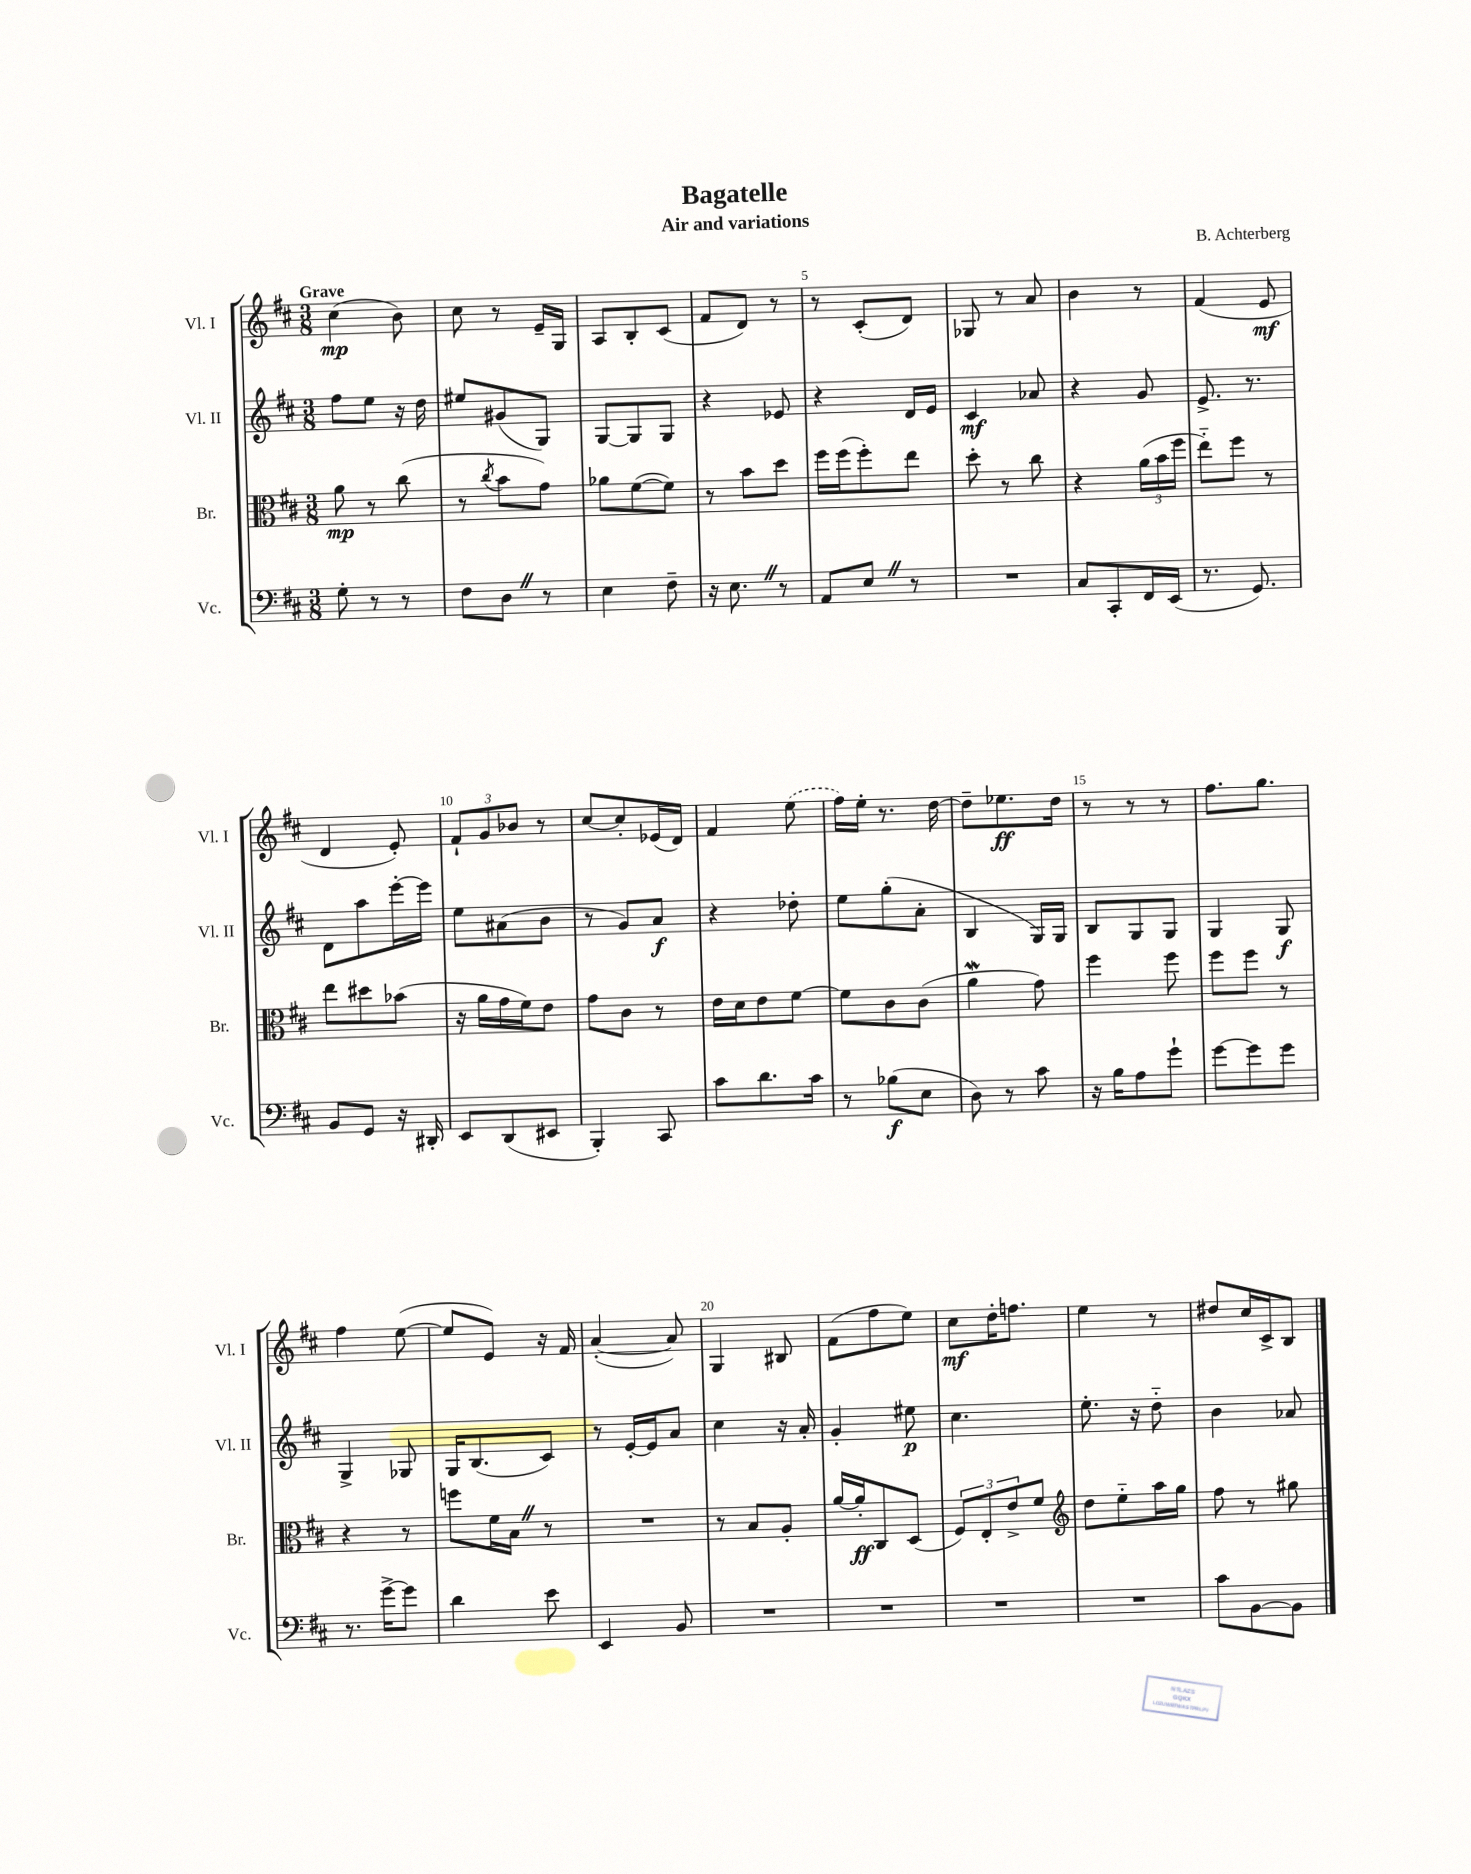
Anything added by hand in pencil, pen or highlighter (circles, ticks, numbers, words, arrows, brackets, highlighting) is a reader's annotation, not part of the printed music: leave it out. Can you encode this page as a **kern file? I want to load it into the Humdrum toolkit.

**kern	**dynam	**kern	**dynam	**kern	**dynam	**kern	**dynam
*part4	*part4	*part3	*part3	*part2	*part2	*part1	*part1
*staff4	*staff4	*staff3	*staff3	*staff2	*staff2	*staff1	*staff1
*I"Vc.	*	*I"Br.	*	*I"Vl. II	*	*I"Vl. I	*
*I'Vc.	*	*I'Br.	*	*I'Vl. II	*	*I'Vl. I	*
*clefF4	*	*clefC3	*	*clefG2	*	*clefG2	*
*k[f#c#]	*	*k[f#c#]	*	*k[f#c#]	*	*k[f#c#]	*
*M3/8	*	*M3/8	*	*M3/8	*	*M3/8	*
=1	=1	=1	=1	=1	=1	=1	=1
!	!	!	!	!	!	!LO:TX:a:B:t=Grave	!
8G'\	.	8a\	mp	8ff#\L	.	(4cc#\	mp
8r	.	8r	.	8ee\J	.	.	.
8r	.	(8cc#\	.	16r	.	8b\)	.
.	.	.	.	16dd\	.	.	.
=2	=2	=2	=2	=2	=2	=2	=2
8F#\L	.	8r	.	8ee#X/L	.	8cc#\	.
.	.	8qcc#/	.	.	.	.	.
8DZ\J	.	8b\L	.	(8g#X/	.	8r	.
8r	.	8g\J)	.	8G/J)	.	16e~/LL	.
.	.	.	.	.	.	16G/JJ	.
=3	=3	=3	=3	=3	=3	=3	=3
4E\	.	8a-X\L	.	[8G/L	.	8A/L	.
.	.	([8f#\	.	8G/]	.	8B'/	.
8F#~\	.	8f#\J])	.	8G/J	.	(8c#/J	.
=4	=4	=4	=4	=4	=4	=4	=4
16r	.	8r	.	4r	.	8f#/L	.
8.EZ\	.	.	.	.	.	.	.
.	.	8b\L	.	.	.	8d/J)	.
8r	.	8dd\J	.	8e-X/	.	8r	.
=5	=5	=5	=5	=5	=5	=5	=5
8AA/L	.	16ff#\LL	.	4r	.	8r	.
.	.	(16ff#\J	.	.	.	.	.
8EZ/J	.	8ff#'\)	.	.	.	(8c#'/L	.
8r	.	8ee\J	.	16d/LL	.	8d/J)	.
.	.	.	.	16e/JJ	.	.	.
=6	=6	=6	=6	=6	=6	=6	=6
4.r	.	8dd'\	.	4c#/	mf	8G-X/	.
.	.	8r	.	.	.	8r	.
.	.	8cc#\	.	8a-X/	.	8a/	.
=7	=7	=7	=7	=7	=7	=7	=7
8C#/L	.	4r	.	4r	.	4b\	.
8CC#'/	.	.	.	.	.	.	.
16FF#/L	.	(24a\LL	.	8g/	.	8r	.
.	.	24b\	.	.	.	.	.
(16EE/JJ	.	.	.	.	.	.	.
.	.	24ff#\JJ	.	.	.	.	.
=8	=8	=8	=8	=8	=8	=8	=8
8.r	.	8ee\L)	.	8.e^/	.	(4f#/	.
.	.	8ff#\J	.	.	.	.	.
8.GG/)	.	.	.	8.r	.	.	.
.	.	8r	.	.	.	8e/	mf
!!LO:LB:g=z
=9	=9	=9	=9	=9	=9	=9	=9
8BB/L	.	8ee\L	.	8d\L	.	4d/	.
8GG/J	.	8dd#X\	.	8aa\	.	.	.
16r	.	(8b-X\J	.	[16eee'\L	.	8e'/)	.
16DD#X'/	.	.	.	16eee\JJ]	.	.	.
=10	=10	=10	=10	=10	=10	=10	=10
8EE/L	.	16r	.	8ee\L	.	12f#`/L	.
.	.	16a\LL	.	.	.	.	.
.	.	.	.	.	.	12g/	.
(8DD/	.	16g\	.	(8a#X\	.	.	.
.	.	.	.	.	.	12b-X/J	.
.	.	16f#\J)	.	.	.	.	.
8EE#X/J	.	8e\J	.	8b\J	.	8r	.
=11	=11	=11	=11	=11	=11	=11	=11
4BBB'/)	.	8g\L	.	8r	.	[8cc#/L	.
.	.	8c#\J	.	8g/L)	.	8cc#'/]	.
8CC#/	.	8r	.	8a/J	f	(16e-X/L	.
.	.	.	.	.	.	16d/JJ)	.
=12	=12	=12	=12	=12	=12	=12	=12
8c#\L	.	16e\LL	.	4r	.	4f#/	.
.	.	16d\J	.	.	.	.	.
8.d\	.	8e\	.	.	.	.	.
.	.	[8f#\J	.	8dd-X'\	.	(8ee\	.
16c#\Jk	.	.	.	.	.	.	.
=13	=13	=13	=13	=13	=13	=13	=13
8r	.	8f#\L]	.	8ee\L	.	16ff#\LL)	.
.	.	.	.	.	.	16ee'\JJ	.
(8B-X\L	f	8c#\	.	(8gg'\	.	8.r	.
8E\J	.	(8c#\J	.	8a'\J	.	.	.
.	.	.	.	.	.	[16dd\	.
=14	=14	=14	=14	=14	=14	=14	=14
8D\)	.	4aW\	.	4B/	.	8dd~\L]	.
8r	.	.	.	.	.	8.ee-X\	ff
8c#\	.	8g\)	.	16G/LL)	.	.	.
.	.	.	.	16G/JJ	.	16dd\Jk	.
=15	=15	=15	=15	=15	=15	=15	=15
16r	.	4ff#\	.	8B/L	.	8r	.
16B\KL	.	.	.	.	.	.	.
8A\	.	.	.	8G/	.	8r	.
8g`\J	.	8ff#\	.	8G/J	.	8r	.
=16	=16	=16	=16	=16	=16	=16	=16
[8g\L	.	8ff#\L	.	4G/	.	8.ff#\L	.
8g\]	.	8ff#\J	.	.	.	.	.
.	.	.	.	.	.	8.gg\J	.
8g\J	.	8r	.	8G/	f	.	.
!!LO:LB:g=z
=17	=17	=17	=17	=17	=17	=17	=17
8.r	.	4r	.	4G^/	.	4ff#\	.
[16g^\KL	.	.	.	.	.	.	.
8g\J]	.	8r	.	8G-X/	.	([8ee\	.
=18	=18	=18	=18	=18	=18	=18	=18
4d\	.	8ffn\L	.	16G/KL	.	8ee/L]	.
.	.	.	.	(8.B/	.	.	.
.	.	16f#\L	.	.	.	8e/J)	.
.	.	16BZ\JJ	.	.	.	.	.
8e\	.	8r	.	8c#/J)	.	16r	.
.	.	.	.	.	.	16f#/	.
=19	=19	=19	=19	=19	=19	=19	=19
4EE/	.	4.r	.	8r	.	([4a'/	.
.	.	.	.	[16e'/LL	.	.	.
.	.	.	.	16e/J]	.	.	.
8BB/	.	.	.	8a/J	.	8a/])	.
=20	=20	=20	=20	=20	=20	=20	=20
4.r	.	8r	.	4cc#\	.	4G/	.
.	.	8B/L	.	.	.	.	.
.	.	8A'/J	.	16r	.	8B#X/	.
.	.	.	.	16a'/	.	.	.
=21	=21	=21	=21	=21	=21	=21	=21
4.r	.	[16a/LL	.	4g'/	.	(8f#\L	.
.	.	16a'/J]	ff	.	.	.	.
.	.	8C#/	.	.	.	8ff#\	.
.	.	(8D/J	.	8ee#X\	p	8ee\J)	.
=22	=22	=22	=22	=22	=22	=22	=22
4.r	.	12F#/L)	.	4.cc#\	.	8cc#\L	mf
.	.	12E'/	.	.	.	.	.
.	.	.	.	.	.	16dd'\K	.
.	.	12e^/	.	.	.	.	.
.	.	.	.	.	.	8.ffn\J	.
.	.	8f#/J	.	.	.	.	.
=23	=23	=23	=23	=23	=23	=23	=23
*	*	*clefG2	*	*	*	*	*
4.r	.	8dd\L	.	8.ee'\	.	4ee\	.
.	.	8ee\	.	.	.	.	.
.	.	.	.	16r	.	.	.
.	.	16aa\L	.	8dd\	.	8r	.
.	.	16gg\JJ	.	.	.	.	.
=24	=24	=24	=24	=24	=24	=24	=24
8c#\L	.	8ff#\	.	4b\	.	8dd#X/L	.
[8BB\	.	8r	.	.	.	16cc#/L	.
.	.	.	.	.	.	16c#^/J	.
8BB\J]	.	8gg#X\	.	8a-X/	.	8B/J	.
==	==	==	==	==	==	==	==
*-	*-	*-	*-	*-	*-	*-	*-
